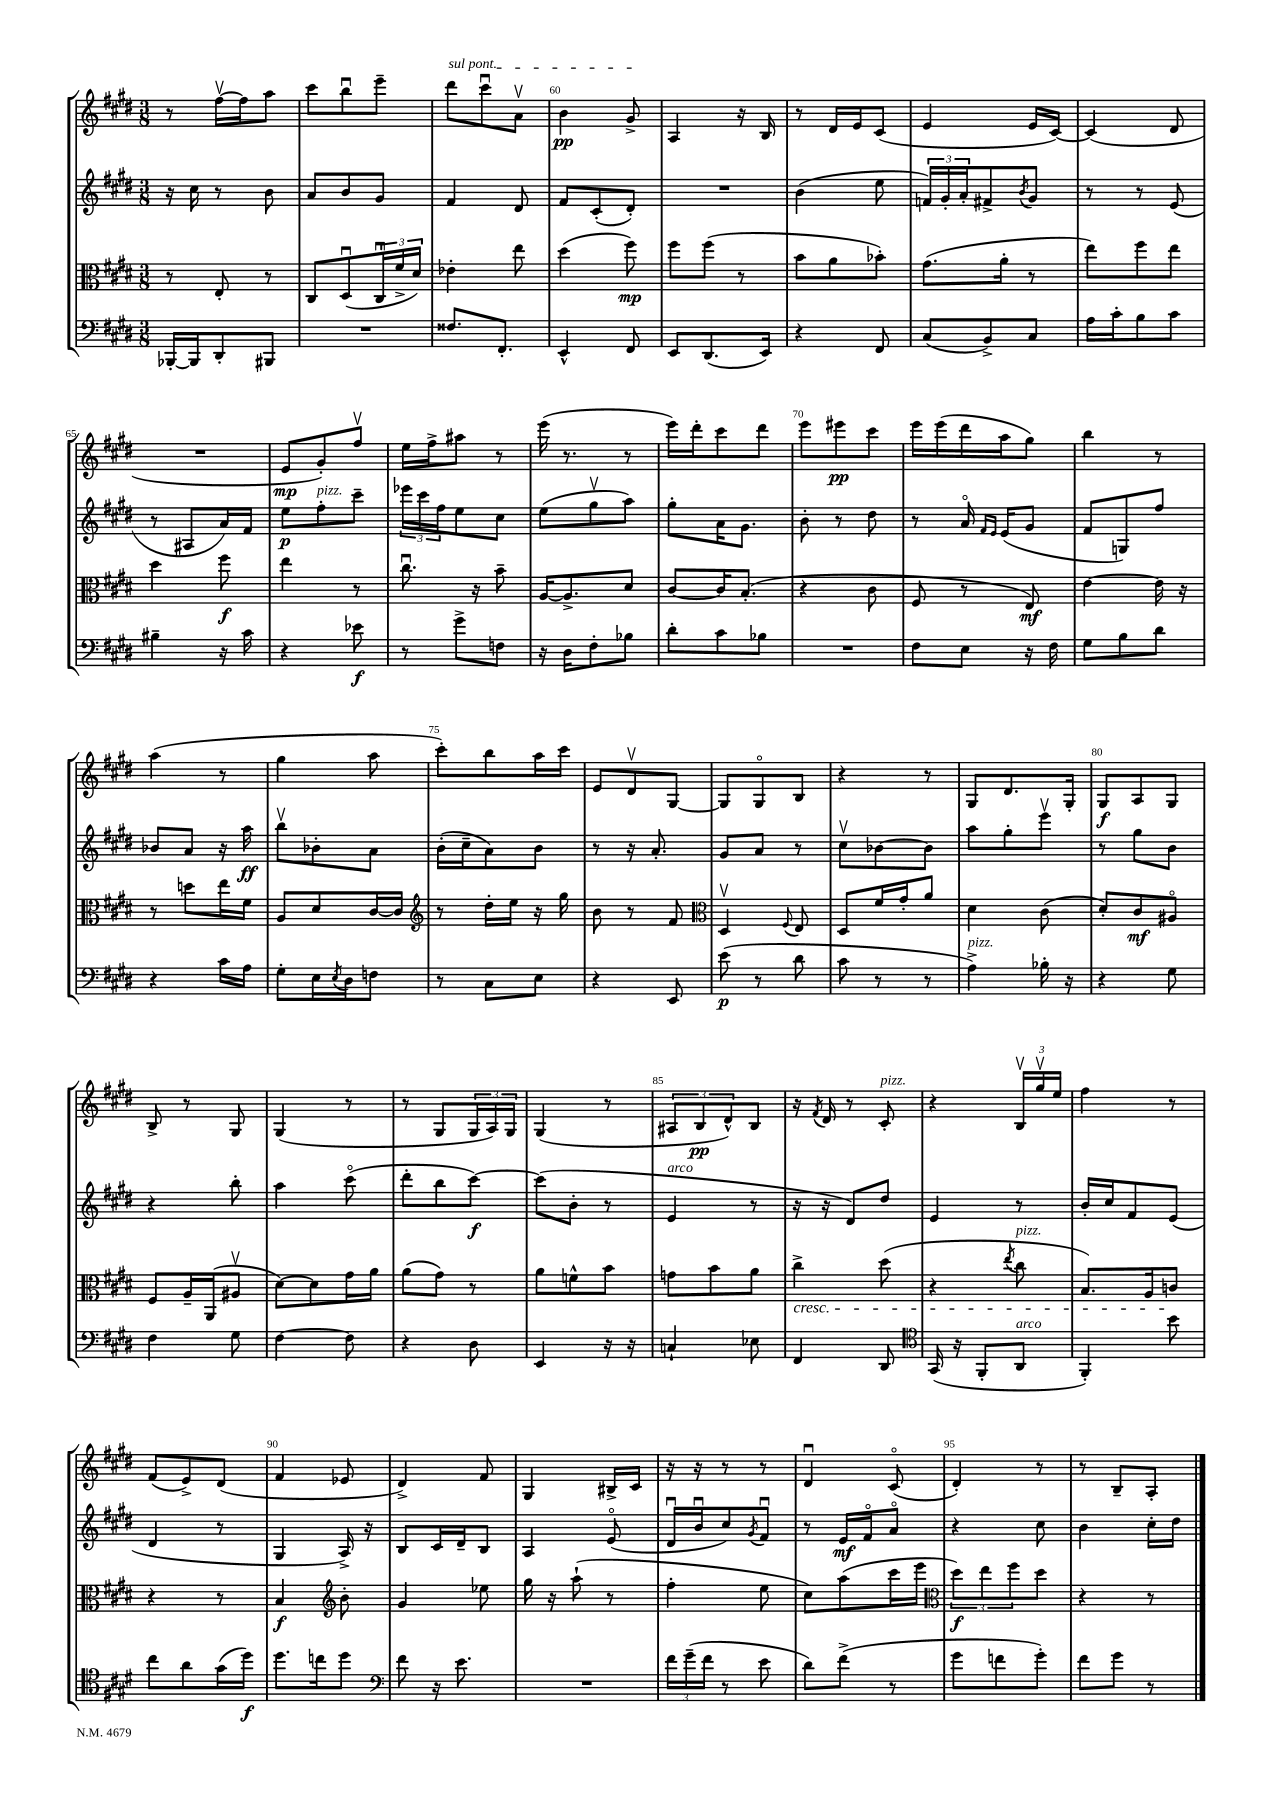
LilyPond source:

<<
\new StaffGroup <<
\new Staff = "s0" {
    \clef treble \key e \major \numericTimeSignature \time 3/8
    r8 fis''16~\upbow fis''16 a''8 |
    cis'''8 b''8\downbow e'''8-- |
    \once \override TextSpanner.bound-details.left.text = \markup { \italic "sul pont." } dis'''8\startTextSpan cis'''8\downbow a'8\upbow |
    b'4\pp gis'8->\stopTextSpan |
    a4 r16 b16 |
    r8 dis'16 e'16 cis'8( |
    e'4 e'16 cis'16~) |
    cis'4( dis'8 |
    R4. |
    e'8\mp gis'8-.) fis''8\upbow |
    e''16 fis''16-> ais''8 r8 |
    e'''16( r8. r8 |
    e'''16) dis'''16-. cis'''8 dis'''8 |
    e'''8 eis'''8\pp cis'''8 |
    e'''16 e'''16( dis'''16 a''16 gis''8) |
    b''4 r8 |
    a''4( r8 |
    gis''4 a''8 |
    cis'''8-.) b''8 a''16 cis'''16 |
    e'8 dis'8\upbow gis8~ |
    gis8 gis8\flageolet b8 |
    r4 r8 |
    gis8 dis'8. gis16-. |
    gis8\f a8 gis8 |
    b8-> r8 gis8 |
    gis4( r8 |
    r8 gis8 \tuplet 3/2 { gis16 a16) gis16 } |
    gis4( r8 |
    \tuplet 3/2 { ais8 b8\pp dis'8-^) } b8 |
    r16 \acciaccatura { fis'8 } dis'16 r8 cis'8-.^\markup { \italic "pizz." } |
    r4 \tuplet 3/2 { b16\upbow gis''16\upbow e''16 } |
    fis''4 r8 |
    fis'8( e'8->) dis'8( |
    fis'4 ees'8 |
    dis'4->) fis'8 |
    gis4 bis16-> cis'16 |
    r16 r16 r8 r8 |
    dis'4\downbow cis'8\flageolet( |
    dis'4-.) r8 |
    r8 b8-- a8-. \bar "|." |
}
\new Staff = "s1" {
    \clef treble \key e \major \numericTimeSignature \time 3/8
    r16 cis''16 r8 b'8 |
    a'8 b'8 gis'8 |
    fis'4 dis'8 |
    fis'8 cis'8-.( dis'8-.) |
    R4. |
    b'4( e''8 |
    \tuplet 3/2 { f'16) gis'16-. a'16-. } fis'8-> \acciaccatura { b'8 } gis'8 |
    r8 r8 e'8( |
    r8 ais8 a'16) fis'16 |
    e''8\p fis''8-.^\markup { \italic "pizz." } cis'''8-- |
    \tuplet 3/2 { ees'''16 cis'''16 fis''16 } e''8 cis''8 |
    e''8( gis''8\upbow a''8) |
    gis''8-. a'16 gis'8. |
    b'8-. r8 dis''8 |
    r8 a'16\flageolet \grace { fis'16 e'16 } e'16( gis'8 |
    fis'8 g8) fis''8 |
    bes'8 a'8 r16 a''16\ff |
    b''8\upbow bes'8-. a'8 |
    b'16-.( cis''16-- a'8) b'8 |
    r8 r16 a'8.-. |
    gis'8 a'8 r8 |
    cis''8\upbow bes'8~ bes'8 |
    a''8 gis''8-. e'''8\upbow |
    r8 gis''8 b'8 |
    r4 b''8-. |
    a''4 cis'''8\flageolet( |
    dis'''8-. b''8 cis'''8~\f) |
    cis'''8( b'8-. r8 |
    e'4^\markup { \italic "arco" } r8 |
    r16 r16 dis'8) dis''8 |
    e'4 r8 |
    b'16-. cis''16 fis'8 e'8( |
    dis'4 r8 |
    gis4 a16->) r16 |
    b8 cis'16 dis'16-- b8 |
    a4 e'8\flageolet( |
    dis'16\downbow b'16\downbow cis''8) \acciaccatura { gis'8 } fis'8\downbow |
    r8 e'16\mf fis'16\flageolet a'8\flageolet |
    r4 cis''8 |
    b'4 cis''16-. dis''16 \bar "|." |
}
\new Staff = "s2" {
    \clef alto \key e \major \numericTimeSignature \time 3/8
    r8 e8-. r8 |
    cis8 dis8\downbow( \tuplet 3/2 { cis16\downbow fis'16-> dis'16) } |
    ees'4-. e''8 |
    dis''4( fis''8\mp) |
    fis''8 fis''8( r8 |
    b'8 a'8 bes'8-.) |
    gis'8.( a'16-. r8 |
    e''8) fis''8 e''8 |
    dis''4 fis''8\f |
    e''4 r8 |
    cis''8.\downbow r16 b'8-- |
    a16~ a8.-> dis'8 |
    cis'8~ cis'16 b8.-.( |
    r4 cis'8 |
    fis8 r8 e8\mf) |
    e'4~ e'16 r16 |
    r8 d''8 e''16 fis'16 |
    a8 dis'8 cis'16~ cis'16 |
    \clef treble r8 dis''16-. e''16 r16 gis''16 |
    b'8 r8 fis'8 |
    \clef alto dis4\upbow \appoggiatura { fis8 } e8 |
    dis8 fis'16 gis'16-. a'8 |
    dis'4 cis'8( |
    dis'8-.) cis'8\mf ais8\flageolet |
    fis8 a16-- a,16( ais8\upbow |
    dis'8~) dis'8 gis'16 a'16 |
    a'8( gis'8) r8 |
    a'8 f'8-^ b'8 |
    g'8 b'8 a'8 |
    cis''4->\cresc dis''8( |
    r4 \acciaccatura { e''8 } cis''8^\markup { \italic "pizz." } |
    b8.) a16 c'8\! |
    r4 r8 |
    b4\f \clef treble b'8-. |
    gis'4 ees''8 |
    gis''16 r16 a''8-!( r8 |
    fis''4-. e''8 |
    cis''8) a''8( cis'''16 e'''16 |
    \clef alto \tuplet 3/2 { dis''8\f) e''8 fis''8 } dis''8 |
    r4 r8 \bar "|." |
}
\new Staff = "s3" {
    \clef bass \key e \major \numericTimeSignature \time 3/8
    bes,,16~-. bes,,16 dis,8-. bis,,8 |
    R4. |
    fisis8. fis,8.-. |
    e,4-^ fis,8 |
    e,8 dis,8.( e,16) |
    r4 fis,8 |
    cis8( b,8->) cis8 |
    a16 cis'16-. b8 cis'8 |
    bis4-- r16 cis'16 |
    r4 ees'8\f |
    r8 gis'8-> f8 |
    r16 dis16 fis8-. bes8 |
    dis'8-. cis'8 bes8 |
    R4. |
    fis8 e8 r16 fis16 |
    gis8 b8 dis'8 |
    r4 cis'16 a16 |
    gis8-. e16 \acciaccatura { e8 } dis16 f8 |
    r8 cis8 e8 |
    r4 e,8 |
    e'8\p( r8 dis'8 |
    cis'8 r8 r8 |
    a4->^\markup { \italic "pizz." }) bes16-. r16 |
    r4 gis8 |
    fis4 gis8 |
    fis4~ fis8 |
    r4 dis8 |
    e,4 r16 r16 |
    c4-! ees8 |
    fis,4 dis,8 |
    \clef tenor gis,16( r16 fis,8-. a,8^\markup { \italic "arco" } |
    fis,4-.) b'8 |
    cis''8 a'8 gis'16( dis''16\f) |
    dis''8. c''16 dis''8 |
    \clef bass fis'8 r16 e'8. |
    R4. |
    \tuplet 3/2 { fis'16 gis'16--( fis'16 } r8 e'8 |
    dis'8) fis'8->( r8 |
    gis'8 f'8 gis'8-.) |
    fis'8 gis'8 r8 \bar "|." |
}
>>
>>
\layout { \context { \Score currentBarNumber = #57 \override BarNumber.break-visibility = ##(#f #t #t) barNumberVisibility = #(every-nth-bar-number-visible 5) } }
